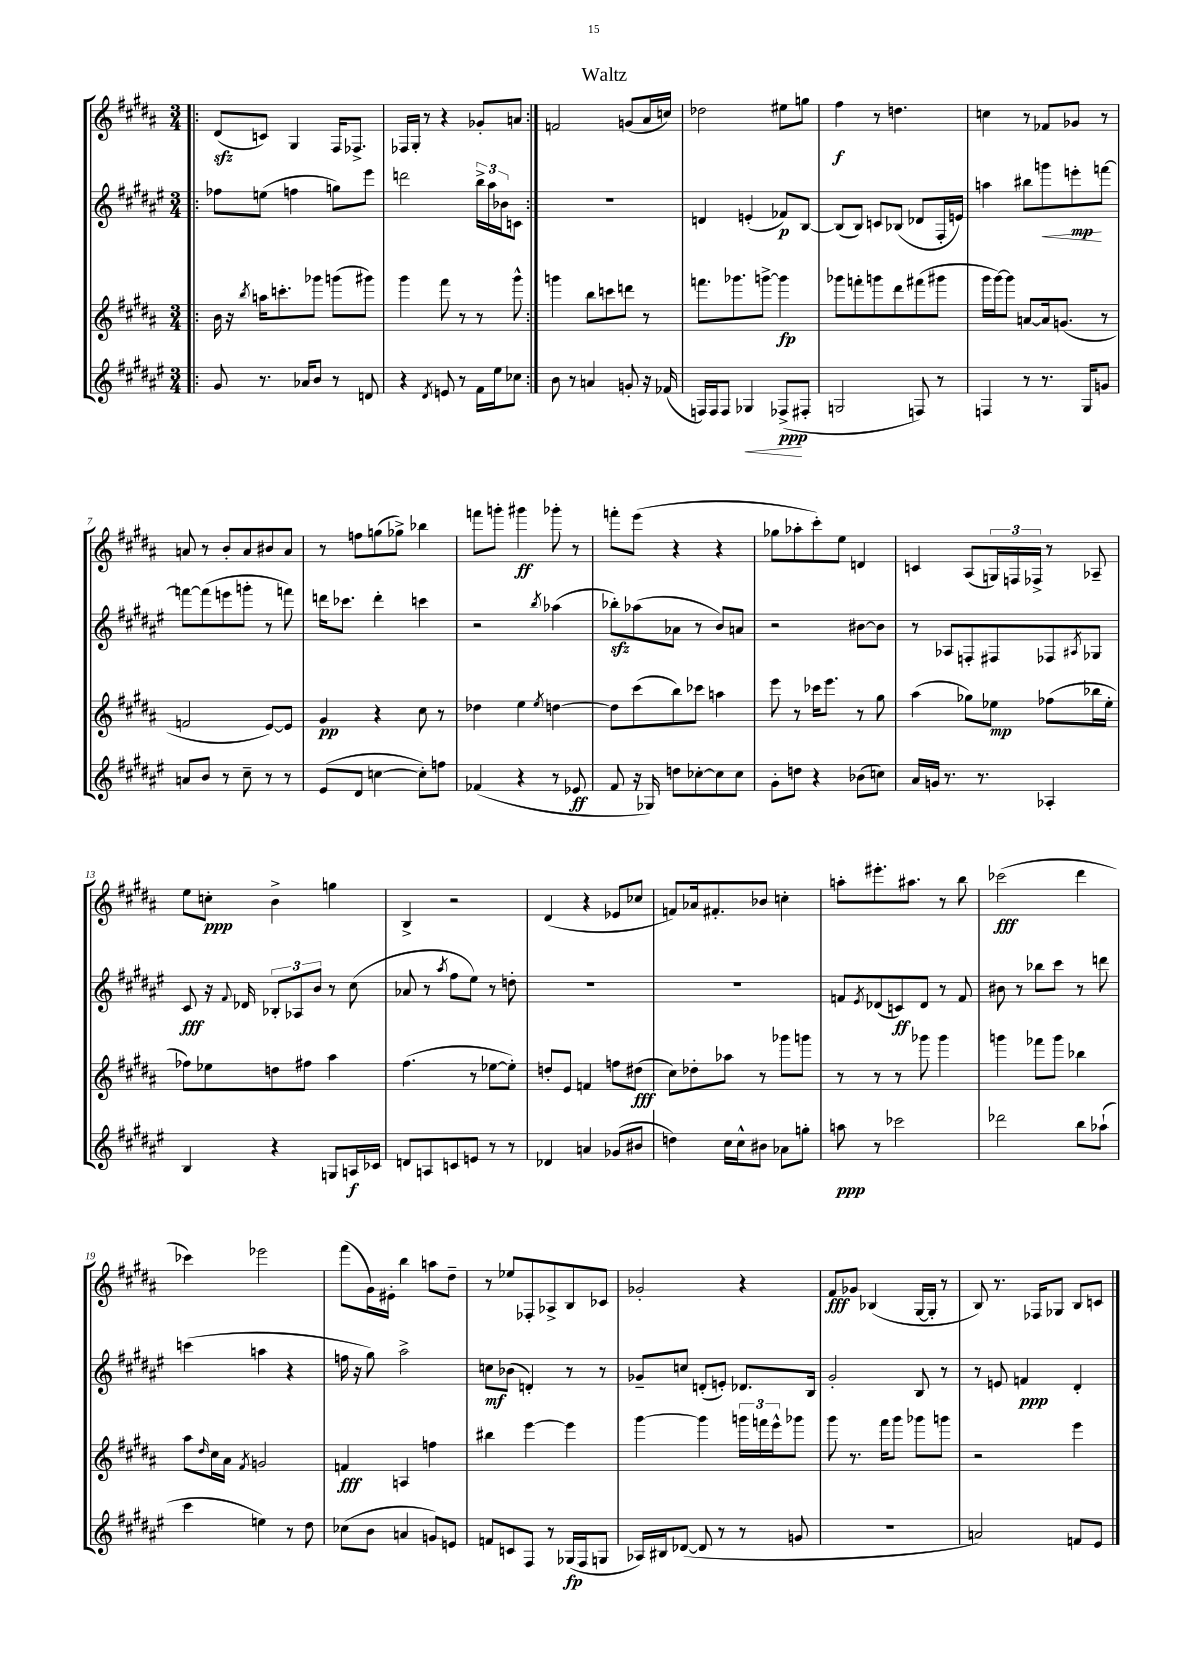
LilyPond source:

\header { title = "Waltz" }
<<
\new StaffGroup <<
\new Staff = "s0" {
    \clef treble \key b \major \numericTimeSignature \time 3/4
    \repeat volta 2 { \bar ".|:" dis'8\sfz( c'8) gis4 fis16 fes8.-> |
    fes16 gis16-. r8 r4 ges'8-. a'8 | }
    f'2 g'8( ais'16 c''16) |
    des''2 eis''8 g''8 |
    fis''4\f r8 d''4. |
    c''4 r8 fes'8 ges'8 r8 |
    a'8 r8 b'8-. a'8 bis'8 a'8 |
    r8 f''8 g''8( ges''8->) bes''4 |
    f'''8 g'''8-. gis'''4\ff ges'''8-. r8 |
    f'''8-. e'''8( r4 r4 |
    ges''8 aes''8-. cis'''8-.) e''8 d'4 |
    c'4 ais8( \tuplet 3/2 { g16) f16 fes16-> } r8 aes8-- |
    e''8 c''8-.\ppp b'4-> g''4 |
    b4-> r2 |
    dis'4( r4 ees'8 ces''8 |
    f'8) aes'16 fis'8.-. bes'8 c''4-. |
    a''8-. eis'''8.-. ais''8. r8 b''8 |
    ces'''2\fff( dis'''4 |
    ces'''4) ees'''2 |
    fis'''8( gis'16) eis'16-. b''4 a''8 dis''8-- |
    r8 ees''8 fes8-. aes8-> b8 ces'8 |
    ges'2-. r4 |
    fis'8\fff ges'8 bes4( gis16~ gis16-. r8 |
    b8) r8. fes16 ges8 b8 c'8 \bar "|." |
}
\new Staff = "s1" {
    \clef treble \key fis \major \numericTimeSignature \time 3/4
    \repeat volta 2 { \bar ".|:" fes''8 e''8( f''4 g''8) eis'''8 |
    d'''2 \tuplet 3/2 { b''16-> ais''16 bes'16 } c'8 | }
    R2. |
    d'4 e'4-.( fes'8\p) b8~ |
    b8( b8) c'8 bes8( des'8 fis16-. e'16) |
    a''4 bis''8 g'''8\< e'''8-.\mp\! f'''8~ |
    f'''8~ f'''8( e'''8 g'''8-. r8 f'''8) |
    d'''16 ces'''8. d'''4-. c'''4 |
    r2 \acciaccatura { b''8 } aes''4( |
    bes''8-.\sfz) aes''8( aes'8 r8 b'8) a'8 |
    r2 bis'8~ bis'8 |
    r8 aes8 f8-. fis8 fes8 \acciaccatura { ais8 } ges8 |
    cis'8\fff r16 \appoggiatura { fis'8 } des'16 \tuplet 3/2 { bes8-. aes8 b'8 } r8 cis''8( |
    aes'8 r8 \acciaccatura { ais''8 } fis''8 eis''8) r8 d''8-. |
    R2. |
    R2. |
    f'8 \acciaccatura { eis'8 } des'8( c'8\ff) des'8 r8 f'8 |
    bis'8 r8 bes''8 cis'''8 r8 d'''8 |
    c'''4( a''4 r4 |
    f''16 r16 gis''8) ais''2-> |
    c''8\mf bes'8( d'4-.) r8 r8 |
    ges'8-- c''8 d'8-.( e'8-.) des'8. b16 |
    gis'2-. b8 r8 |
    r8 e'8 f'4\ppp dis'4-. \bar "|." |
}
\new Staff = "s2" {
    \clef treble \key b \major \numericTimeSignature \time 3/4
    \repeat volta 2 { \bar ".|:" b'16 r16 \acciaccatura { b''8 } a''16 c'''8.-. ges'''8 g'''8( gis'''8) |
    gis'''4 fis'''8 r8 r8 gis'''8-^ | }
    g'''4 b''8 c'''8 d'''8 r8 |
    f'''8. ges'''8. g'''8~-> g'''4\fp |
    ges'''8 f'''8-. g'''8 dis'''8 fis'''8( gis'''8 |
    gis'''16 gis'''16~) gis'''8 a'8~ a'16 g'8.( r8 |
    f'2 e'8~) e'8 |
    gis'4\pp r4 cis''8 r8 |
    des''4 e''4 \acciaccatura { e''8 } d''4~ |
    d''8 cis'''8( b''8) ces'''8 a''4 |
    e'''8 r8 ces'''16 e'''8. r8 gis''8 |
    ais''4( ges''8) ees''8\mp fes''8( bes''16 ees''16-. |
    fes''8) ees''8 d''8 fis''8 ais''4 |
    fis''4.( r8 ees''8~ ees''8-.) |
    d''8-. e'8 f'4 f''8 dis''8\fff( |
    cis''8) des''8-. aes''8 r8 ges'''8 g'''8 |
    r8 r8 r8 ges'''8 ges'''4 |
    g'''4 fes'''8 g'''8 bes''4 |
    ais''8 \grace { dis''16 } cis''16 ais'16 \acciaccatura { fis'8 } g'2 |
    f'4\fff a4 f''4 |
    bis''4 e'''4~ e'''4 |
    gis'''4~ gis'''4 \tuplet 3/2 { g'''16 f'''16 e'''16-^ } ges'''8 |
    gis'''8 r8. fis'''16 gis'''8 ges'''8 g'''8 |
    r2 e'''4 \bar "|." |
}
\new Staff = "s3" {
    \clef treble \key fis \major \numericTimeSignature \time 3/4
    \repeat volta 2 { \bar ".|:" gis'8 r8. aes'16 b'8 r8 d'8 |
    r4 \acciaccatura { dis'8 } e'8 r8 fis'16 eis''16 ces''8 | }
    b'8 r8 a'4 g'8-. r16 fes'16( |
    f16) f16 f8 ges4\< fes8->\ppp\!( fis8-. |
    g2 f8) r8 |
    f4 r8 r8. gis16 g'8 |
    a'8 b'8 r8 cis''8-- r8 r8 |
    eis'8( dis'8 c''4~ c''8-.) f''8 |
    fes'4( r4 r8 ees'8\ff |
    fis'8 r16 ges16) d''8 ces''8~-. ces''8 ces''8 |
    gis'8-. d''8 r4 bes'8( c''8) |
    ais'16 g'16 r8. r8. aes4-. |
    b4 r4 g8 a16\f ces'16 |
    d'8 a8 c'8 e'8 r8 r8 |
    des'4 a'4 ges'8( bis'8 |
    d''4) cis''16 cis''16-^ bis'8 aes'8 g''8-. |
    a''8\ppp r8 ces'''2 |
    des'''2 b''8 aes''8-!( |
    cis'''4 e''4) r8 dis''8 |
    ces''8( b'8 a'4 g'8) e'8 |
    f'8 c'8 fis8 r8 ges16\fp( fis16 g8 |
    aes16) bis16 des'8~( des'8 r8 r8 g'8 |
    R2. |
    a'2) f'8 eis'8 \bar "|." |
}
>>
>>
